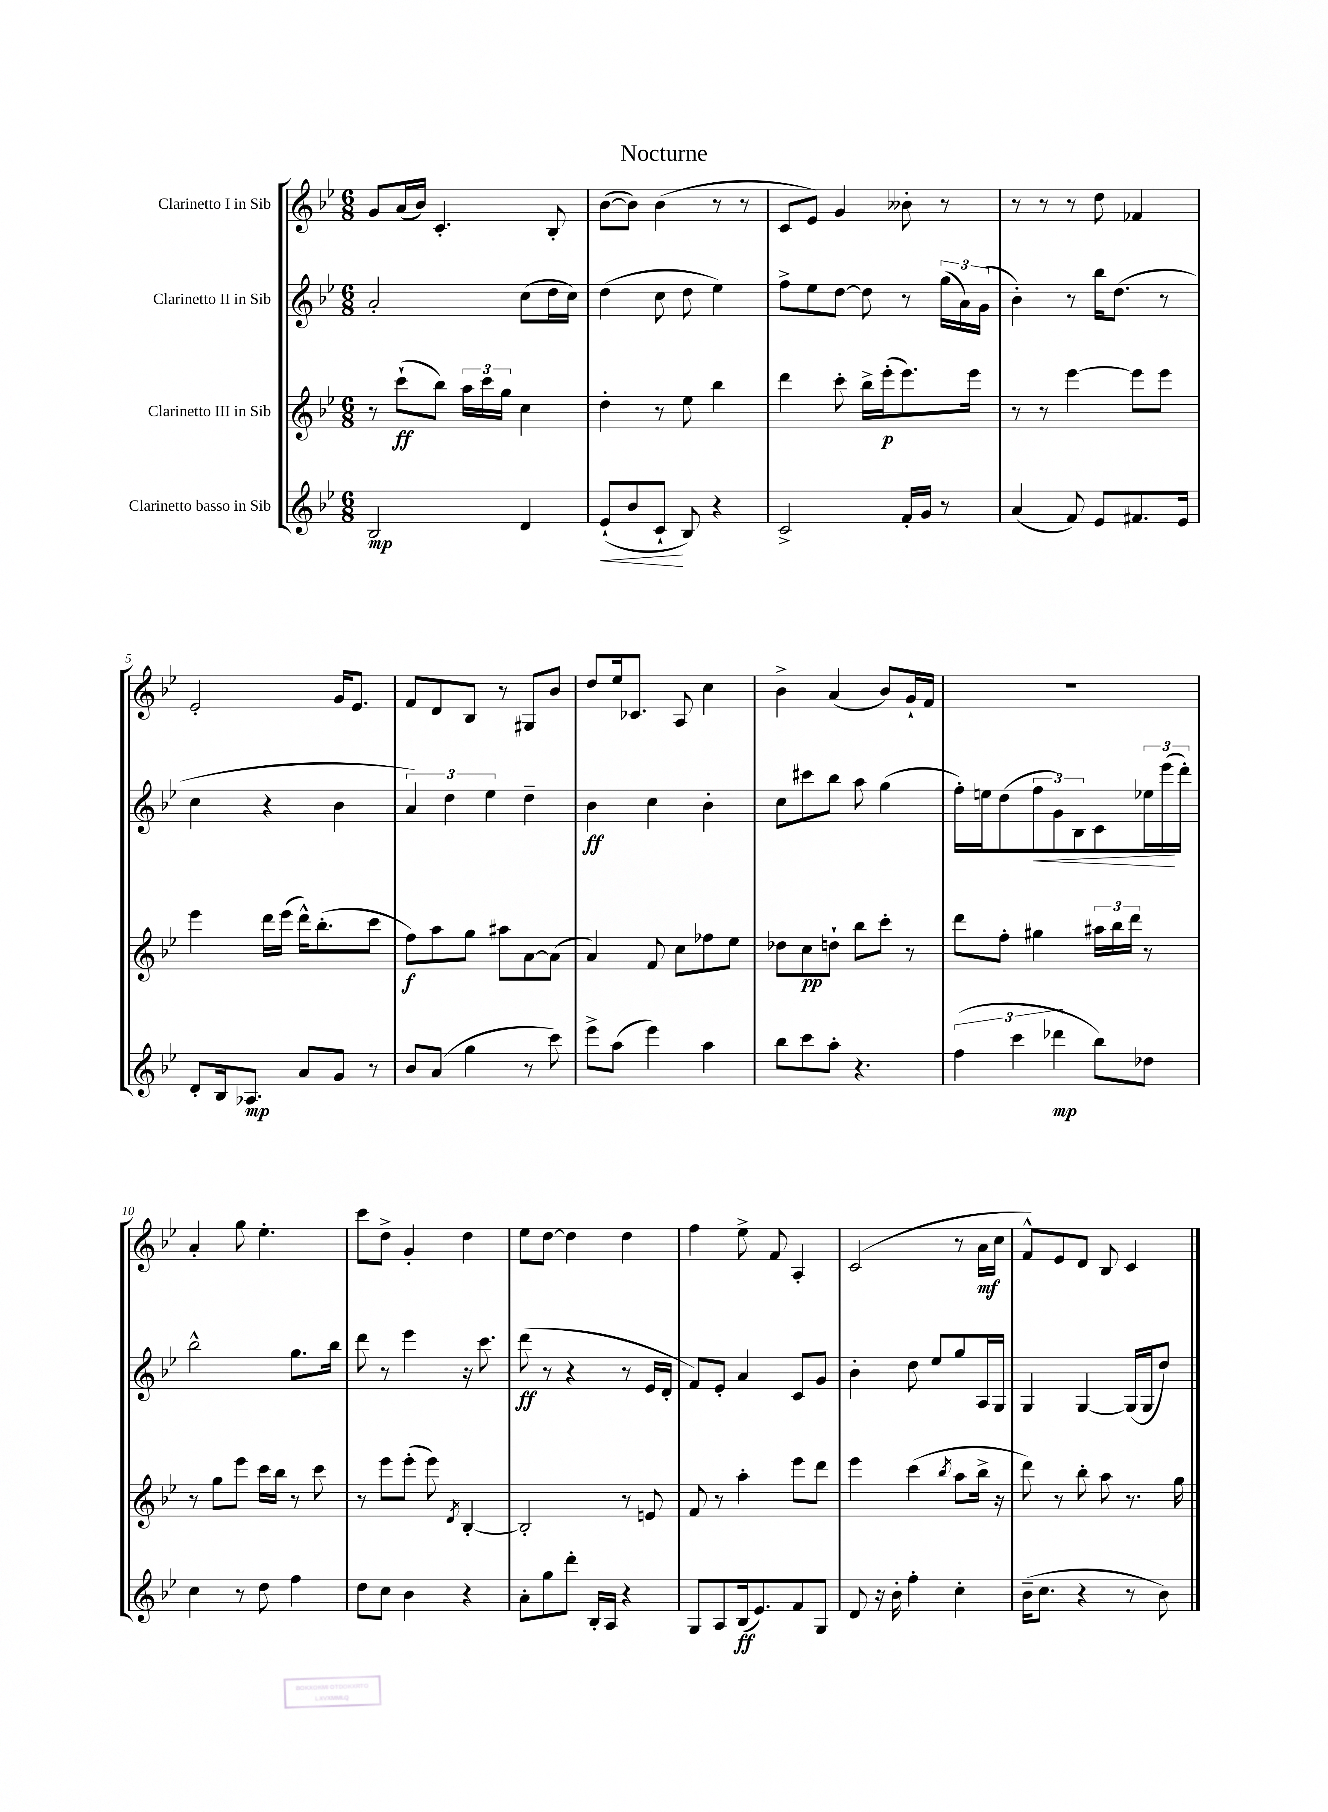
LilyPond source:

\header { title = "Nocturne" }
<<
\new StaffGroup <<
\new Staff = "s0" \with { instrumentName = "Clarinetto I in Sib" } {
    \clef treble \key bes \major \numericTimeSignature \time 6/8
    g'8 a'16( bes'16) c'4.-. bes8-. |
    bes'8~( bes'8) bes'4( r8 r8 |
    c'8 ees'8) g'4 beses'8-. r8 |
    r8 r8 r8 d''8 fes'4 |
    ees'2-. g'16 ees'8. |
    f'8 d'8 bes8 r8 gis8 bes'8 |
    d''8 ees''16 ces'8. a8 c''4 |
    bes'4-> a'4( bes'8) g'16-! f'16 |
    R2. |
    a'4-. g''8 ees''4.-. |
    c'''8 d''8-> g'4-. d''4 |
    ees''8 d''8~ d''4 d''4 |
    f''4 ees''8-> f'8 a4-. |
    c'2( r8 a'16\mf c''16 |
    f'8-^) ees'8 d'8 bes8 c'4 \bar "|." |
}
\new Staff = "s1" \with { instrumentName = "Clarinetto II in Sib" } {
    \clef treble \key bes \major \numericTimeSignature \time 6/8
    a'2-. c''8( d''16 c''16) |
    d''4( c''8 d''8 ees''4) |
    f''8-> ees''8 d''8~ d''8 r8 \tuplet 3/2 { g''16( a'16) g'16( } |
    bes'4-.) r8 bes''16 d''8.( r8 |
    c''4 r4 bes'4 |
    \tuplet 3/2 { a'4) d''4 ees''4 } d''4-- |
    bes'4\ff c''4 bes'4-. |
    c''8 cis'''8 bes''8 a''8 g''4( |
    f''16-.) e''16 d''8( \tuplet 3/2 { f''8\< g'8) bes8 } c'8 \tuplet 3/2 { ees''16 ees'''16\!( d'''16-.) } |
    bes''2-^ g''8. bes''16 |
    d'''8 r8 ees'''4 r16 c'''8. |
    d'''8\ff( r8 r4 r8 ees'16 d'16-. |
    f'8) ees'8-. a'4 c'8 g'8 |
    bes'4-. d''8 ees''8 g''8 a16 g16 |
    g4 g4~ g16( g16 d''8) \bar "|." |
}
\new Staff = "s2" \with { instrumentName = "Clarinetto III in Sib" } {
    \clef treble \key bes \major \numericTimeSignature \time 6/8
    r8 c'''8-!\ff( bes''8) \tuplet 3/2 { a''16 c'''16 g''16 } c''4 |
    d''4-. r8 ees''8 bes''4 |
    d'''4 c'''8-. bes''16-> ees'''16-.\p( ees'''8.) ees'''16 |
    r8 r8 ees'''4~ ees'''8 ees'''8 |
    ees'''4 d'''16 ees'''16( d'''16-^) bes''8.-.( c'''8 |
    f''8\f) a''8 g''8 ais''8 a'8~ a'8( |
    a'4) f'8 c''8 fes''8 ees''8 |
    des''8 c''8\pp d''8-! bes''8 c'''8-. r8 |
    d'''8 f''8-. gis''4 \tuplet 3/2 { ais''16 bes''16 d'''16 } r8 |
    r8 g''8 ees'''8 c'''16 bes''16 r8 c'''8 |
    r8 ees'''8 ees'''8-.( ees'''8) \acciaccatura { d'8 } bes4~-. |
    bes2-. r8 e'8 |
    f'8 r8 a''4-. ees'''8 d'''8 |
    ees'''4 c'''4( \acciaccatura { bes''8 } a''8 bes''16-> r16 |
    d'''8) r8 bes''8-. a''8 r8. g''16 \bar "|." |
}
\new Staff = "s3" \with { instrumentName = "Clarinetto basso in Sib" } {
    \clef treble \key bes \major \numericTimeSignature \time 6/8
    bes2\mp d'4 |
    ees'8-!\<( bes'8 c'8-!\! bes8) r4 |
    c'2-> f'16-. g'16 r8 |
    a'4( f'8) ees'8 fis'8. ees'16 |
    d'8-. bes16 aes8.\mp a'8 g'8 r8 |
    bes'8 a'8( g''4 r8 c'''8) |
    ees'''8-> a''8( ees'''4) a''4 |
    bes''8 c'''8 a''8-. r4. |
    \tuplet 3/2 { f''4( c'''4 des'''4\mp } bes''8) des''8 |
    c''4 r8 d''8 f''4 |
    d''8 c''8 bes'4 r4 |
    a'8-. g''8 d'''8-. bes16-. a16 r4 |
    g8 a8 bes16\ff( ees'8.) f'8 g8 |
    d'8 r16 bes'16-. f''4-. c''4-. |
    bes'16--( c''8. r4 r8 bes'8) \bar "|." |
}
>>
>>
